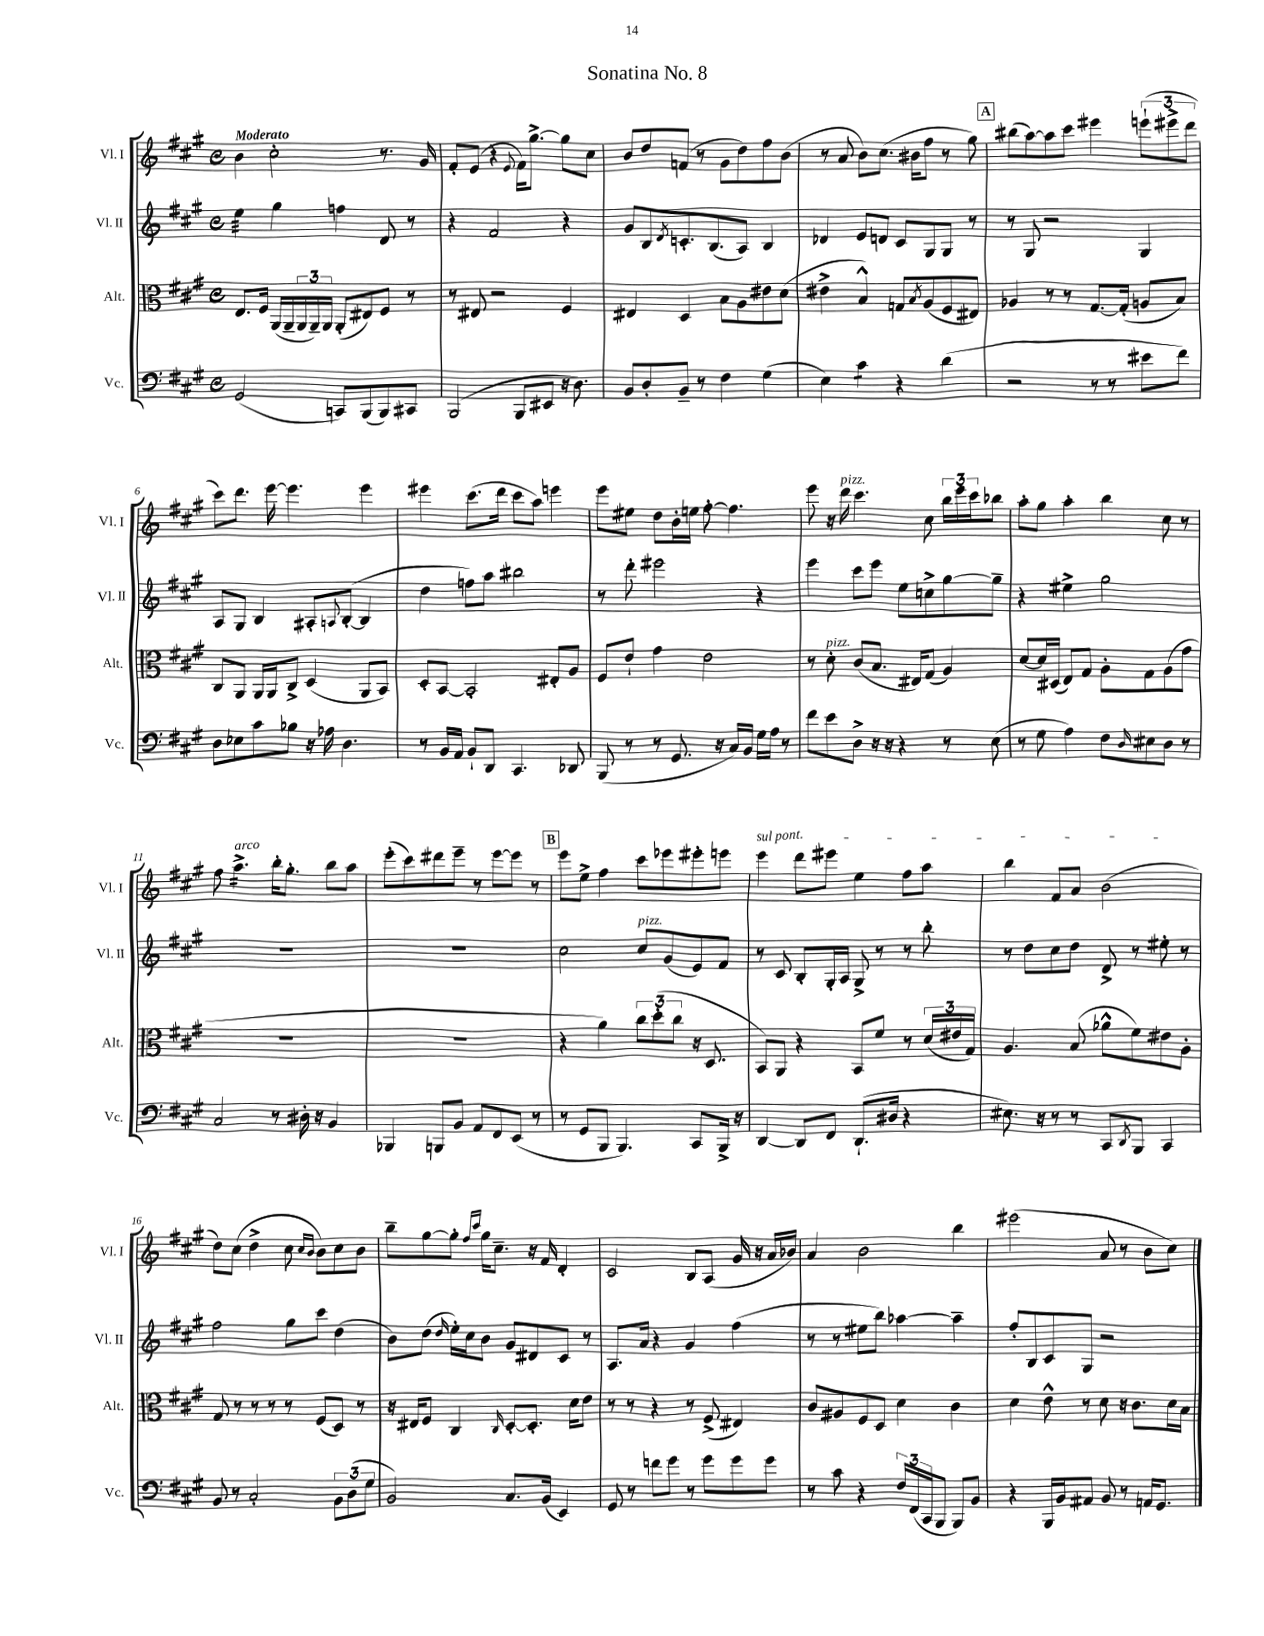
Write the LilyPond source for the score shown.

\header { title = "Sonatina No. 8" }
<<
\new StaffGroup <<
\new Staff = "s0" \with { instrumentName = "Vl. I" shortInstrumentName = "Vl. I" } {
    \clef treble \key a \major \defaultTimeSignature \time 4/4 \tempo "Moderato"
    b'4 cis''2-. r8. gis'16 |
    fis'8-. e'8( r4 \appoggiatura { e'8 } fis'16) gis''8.~-> gis''8 cis''8 |
    b'8 d''8 f'8( r8 gis'8 d''8) fis''8 b'8( |
    r8 a'8 b'8) cis''8.( bis'16 fis''8 r8 gis''8) |
    \mark \markup { \box "A" } bis''8( a''8~) a''8 cis'''8 eis'''4 \tuplet 3/2 { e'''8-!( eis'''8-> d'''8 } |
    cis'''8) d'''8. e'''16~ e'''4. e'''4 |
    eis'''4 cis'''8.( d'''16 cis'''8 a''8) e'''4 |
    e'''8 eis''8 d''8 b'16-. e''16 fis''8~-. fis''4. |
    e'''8 r16 d'''16^\markup { \italic "pizz." } cis'''4. cis''8 \tuplet 3/2 { b''16 e'''16 cis'''16 } bes''8 |
    a''8-. gis''8 a''4-. b''4 cis''8 r8 |
    fis''8 a''4.:16->^\markup { \italic "arco" } b''16-. gis''8.-. b''8 a''8 |
    e'''8-.( cis'''8) dis'''8 e'''8-- r8 e'''8~ e'''8 r8 |
    \mark \markup { \box "B" } e'''8 e''8-> fis''4 cis'''8 ees'''8 eis'''8-. e'''8 |
    \once \override TextSpanner.bound-details.left.text = \markup { \italic "sul pont." } e'''4\startTextSpan d'''8 eis'''8 e''4 fis''8 a''8 |
    b''4 fis'8 a'8 b'2\stopTextSpan( |
    d''8) cis''8( d''4-> cis''8 \grace { cis''16 b'16 } b'8) cis''8 b'8 |
    b''8-- gis''8~ gis''8-. \grace { fis''16 cis'''16 } gis''16 cis''8.-- r16 fis'16 d'4-. |
    cis'2 b8 a8( gis'16 r16 a'16 bes'16) |
    a'4 b'2 b''4 |
    eis'''2( a'8 r8 b'8 cis''8) \bar "|." |
}
\new Staff = "s1" \with { instrumentName = "Vl. II" shortInstrumentName = "Vl. II" } {
    \clef treble \key a \major \defaultTimeSignature \time 4/4
    e''4:32 gis''4 f''4 d'8 r8 |
    r4 fis'2 r4 |
    gis'8 b8 \acciaccatura { d'8 } c'8.-. b8.( a8) b4 |
    des'4 e'8 d'8 cis'8 gis8 gis8 r8 |
    \mark \markup { \box "A" } r8 gis8 r2 gis4 |
    a8 gis8 b4 ais8-. \appoggiatura { a8 } b8~-.( b4 |
    d''4 f''8) a''8 bis''2 |
    r8 d'''8-. eis'''2 r4 |
    e'''4 cis'''8 e'''8 e''8 c''8-> gis''8~ gis''8-- |
    r4 eis''4-> gis''2 |
    R1 |
    R1 |
    \mark \markup { \box "B" } cis''2 cis''8^\markup { \italic "pizz." } gis'8( e'8) fis'8 |
    r8 cis'8 b8-. gis16-. a16 gis8-> r8 r8 b''8-. |
    r8 d''8 cis''8 d''8 d'8-> r8 eis''8-. r8 |
    fis''2 gis''8 cis'''8 d''4( |
    b'8) d''8( \grace { d''16 } e''16-.) cis''16 b'8 gis'8 dis'8 cis'8 r8 |
    a8. a'16 r4 gis'4 fis''4( |
    r8 r8 eis''8 b''8) aes''4~ aes''4-- |
    fis''8-. b8 cis'8 gis8 r2 \bar "|." |
}
\new Staff = "s2" \with { instrumentName = "Alt." shortInstrumentName = "Alt." } {
    \clef alto \key a \major \defaultTimeSignature \time 4/4
    e8. fis16 a,16( a,16-- \tuplet 3/2 { a,16 a,16--) a,16 } a,8-.( eis8) fis8 r8 |
    r8 eis8 r2 fis4 |
    eis4 d4 b8 a8 eis'8 d'8( |
    eis'4-> b4-^) g8 \acciaccatura { b8 } a8( fis8 eis8) |
    \mark \markup { \box "A" } aes4 r8 r8 gis8.~ gis16-.( a8 b8) |
    cis8 a,8 a,16 a,16 cis8-> d4( a,8 b,8) |
    d8-. b,8~ b,2-. eis8-. a8 |
    fis8 e'8-! gis'4 e'2 |
    r8 d'8-.^\markup { \italic "pizz." } cis'8( b8. eis16) gis8( a4) |
    d'8~ d'16 dis16( e8) gis8 a8-. gis8 a8( gis'8 |
    R1 |
    R1 |
    \mark \markup { \box "B" } r4 a'4) \tuplet 3/2 { cis''8 d''8-.( cis''8 } r16 d8. |
    b,8) a,8 r4 b,8 fis'8 r8 \tuplet 3/2 { d'16( eis'16 gis16) } |
    a4. b8( aes'8-^ fis'8) eis'8 a8-. |
    gis8 r8 r8 r8 r8 fis8( d8) r8 |
    r16 eis16 fis8 cis4 \grace { cis16 } d8~-. d8.-. d'16 e'8 |
    r8 r8 r4 r8 fis8->( eis4) |
    cis'8 ais8 fis8 d8 d'4 cis'4 |
    d'4 e'8-^ r8 d'8 r16 cis'8. d'16 b16 \bar "|." |
}
\new Staff = "s3" \with { instrumentName = "Vc." shortInstrumentName = "Vc." } {
    \clef bass \key a \major \defaultTimeSignature \time 4/4
    gis,2( c,8) b,,8( b,,8) cis,8 |
    b,,2( b,,8 eis,8 r16 d8.) |
    b,8 d8-. b,8-- r8 fis4 gis4( |
    e4) cis'4:8 r4 d'4( |
    \mark \markup { \box "A" } r2 r8 r8 eis'8 fis'8) |
    d8 ees8 cis'8 bes8 r16 aes16 d4. |
    r8 b,16 a,16 b,8-! d,8 cis,4. des,8 |
    b,,8( r8 r8 gis,8. r16 cis16) b,16 gis16 a16 r8 |
    fis'8 e'8 d8-> r16 r16 r4 r8 e8( |
    r8 gis8 a4) fis8 \grace { d16 } eis8 d8 r8 |
    cis2 r8 dis16-. r16 b,4 |
    bes,,4 b,,8 b,8 a,8 fis,8 e,8( r8 |
    \mark \markup { \box "B" } r8 gis,8 b,,8 b,,4.) cis,8 b,,16-> r16 |
    d,4~ d,8 fis,8 d,8.-!( dis16 r4 |
    eis8.) r16 r8 r8 cis,8 \acciaccatura { d,8 } b,,8 cis,4 |
    b,8 r8 cis2-. \tuplet 3/2 { b,8 d8( gis8 } |
    b,2) cis8. b,16( e,4) |
    gis,8 r8 f'8 gis'8 r8 gis'8 gis'8 gis'8 |
    r8 cis'8 r4 \tuplet 3/2 { fis16 fis,16( cis,16 } b,,8 b,,8) b,8 |
    r4 b,,16 b,16 ais,8 b,8 r8 a,16 gis,8. \bar "|." |
}
>>
>>
